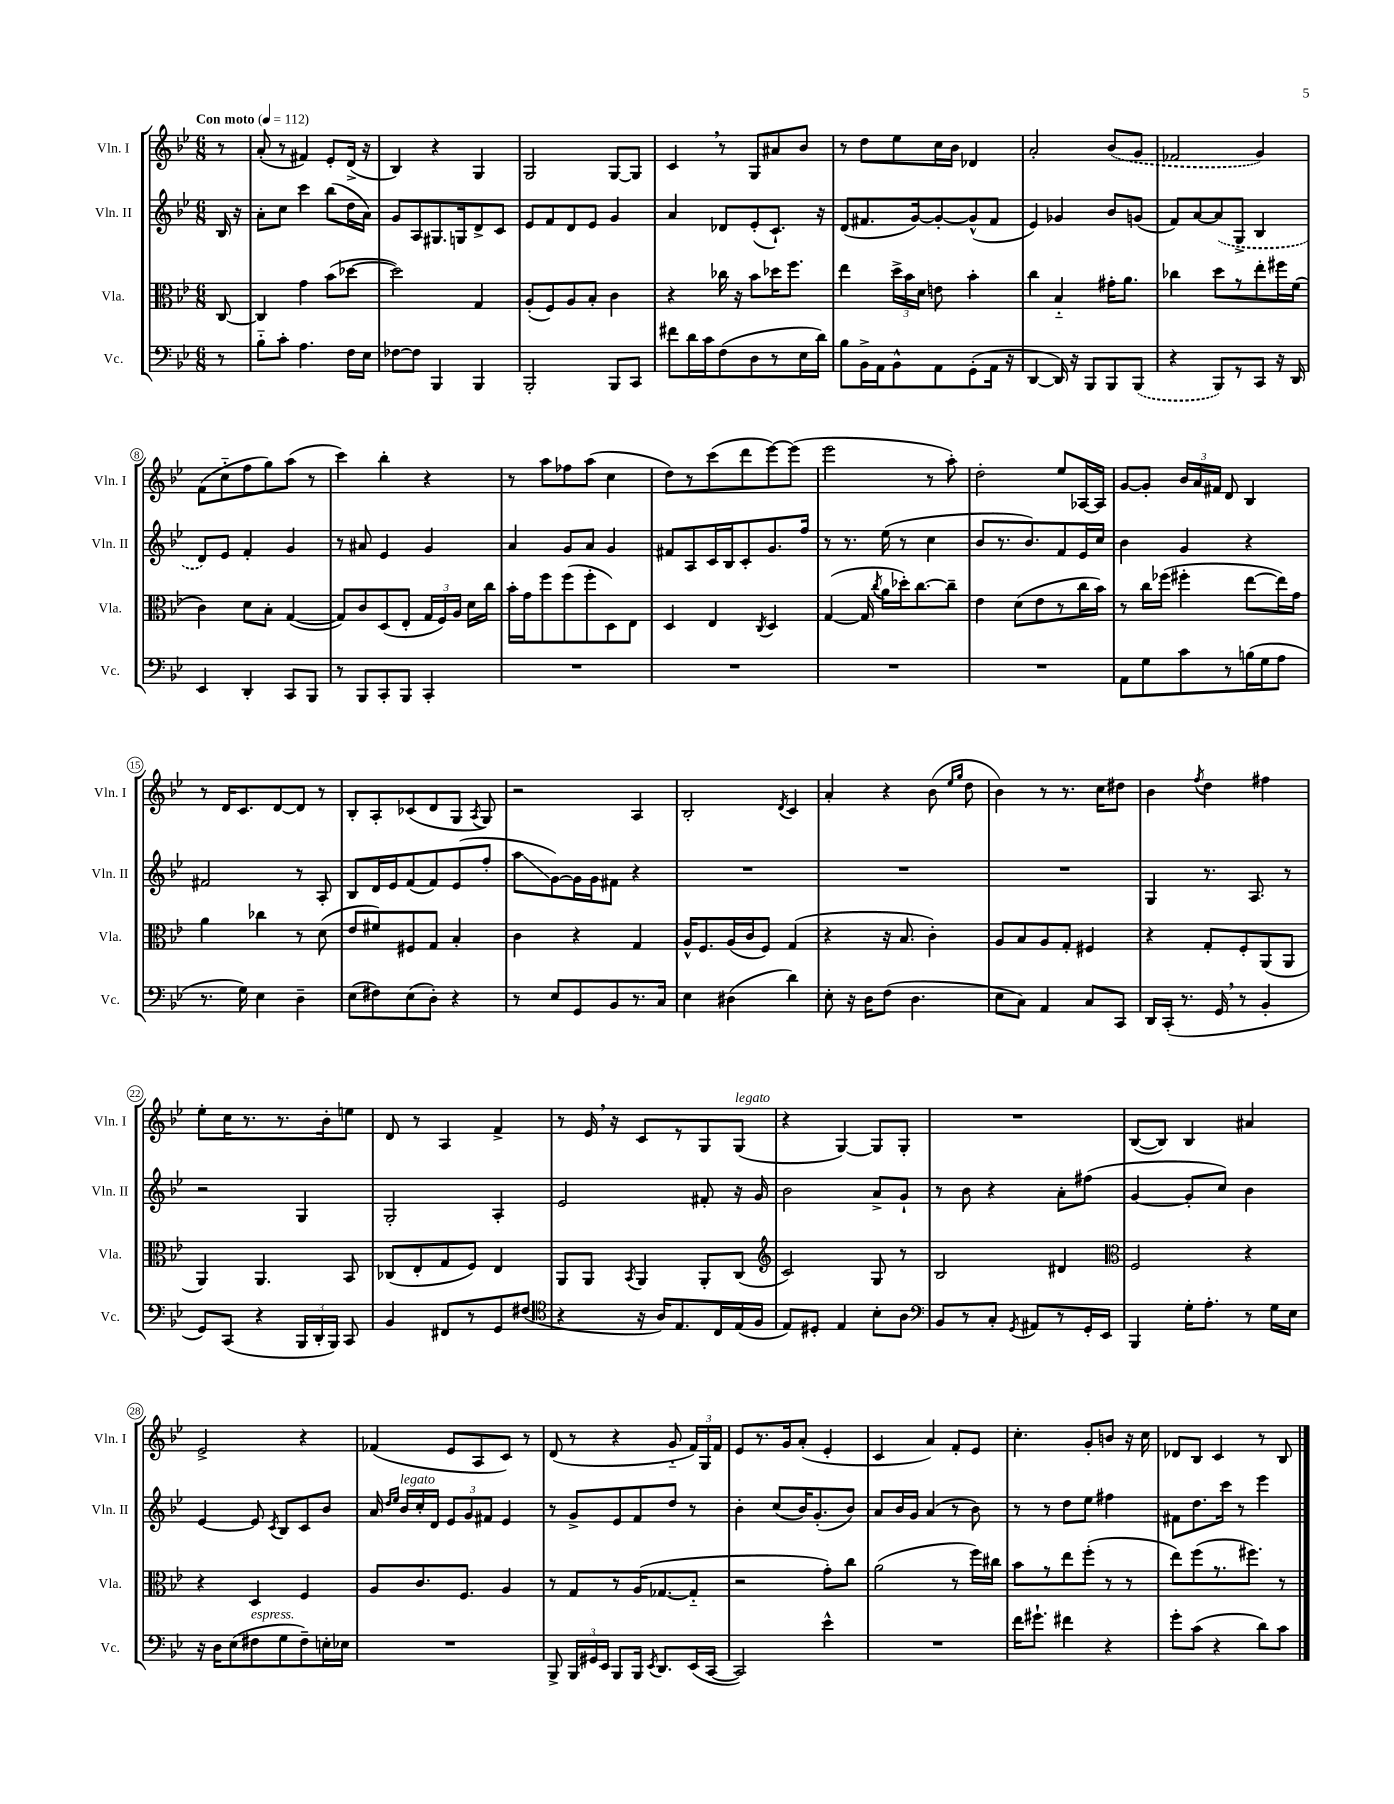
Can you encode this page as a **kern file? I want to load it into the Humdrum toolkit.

**kern	**kern	**kern	**kern
*staff4	*staff3	*staff2	*staff1
*clefF4	*clefC3	*clefG2	*clefG2
*k[b-e-]	*k[b-e-]	*k[b-e-]	*k[b-e-]
*M6/8	*M6/8	*M6/8	*M6/8
*MM112	*MM112	*MM112	*MM112
8r	[8C	16B-	8r
.	.	16r	.
=	=	=	=
8B-'~	4C]	8a'	(8a'
8c'	.	8cc	8r
4.A	4g	4ccc	4f#)
.	(8b-	(8bb-	8e-'
16F	[8dd-	16dd	(16d^
16E-	.	16a)	16r
=	=	=	=
[8F-	2dd-])	8g	4B-)
8F-]	.	8A	.
4BBB-	.	8.G#	4r
.	.	16G	.
4BBB-	4G	8d^	4G
.	.	8c	.
=	=	=	=
2BBB-'	(8A'	8e-	2G
.	8F)	8f	.
.	8A	8d	.
.	8B-'	8e-	.
8BBB-	4c	4g	[8G
8CC	.	.	8G]
=	=	=	=
8f#	4r	4a	4c
16d	.	.	.
16c	.	.	.
(8F	16cc-	8d-	8r
.	16r	.	.
8D	8b-	(8e-'	8G
8r	16dd-	8.c`)	8a#
.	8.ff	.	.
16E-	.	.	8b-
16d)	.	16r	.
=	=	=	=
8B-	4ee-	(8d	8r
16BB-^	.	8.f#	8dd
16AA	.	.	.
8BB-^^	24dd^	.	8ee-
.	24b-	.	.
.	.	[16g)	.
.	24d	.	.
8AA	8e	8g'_	16cc
.	.	.	16b-
(8GG'	4b-'	(8g^^]	4d-
16AA	.	8f#	.
16r	.	.	.
=	=	=	=
[4DD	4cc	4e-)	2a'
16DD])	4B-'~	4g-	.
16r	.	.	.
8BBB-	.	.	.
8BBB-	16g#'	8b-	(8b-
.	8.a	.	.
(8BBB-	.	(8g	8g
=	=	=	=
4r	4cc-	8f)	2f-
.	.	[8a	.
8BBB-)	8dd	(8a]	.
8r	8r	8G^	.
8CC	8ee-'	4B-	4g)
16r	16ff#	.	.
16DD	(16f	.	.
=	=	=	=
4EE-	4c)	8d)	(8f
.	.	8e-	8cc'~
4DD'	8d	4f'	8ff
.	8B-'	.	8gg)
8CC	([4G	4g	(8aa
8BBB-	.	.	8r
=	=	=	=
8r	8G])	8r	4ccc)
8BBB-	8c	8a#	.
8CC'	(8D	4e-	4bb-'
8BBB-	8E-'	.	.
4CC'	24G	4g	4r
.	24F)	.	.
.	24A	.	.
.	16d	.	.
.	16cc	.	.
=	=	=	=
2.r	16b-'	4a	8r
.	16g	.	.
.	8ff	.	8aa
.	(8ff	8g	8ff-
.	8ff'	8a	(8aa
.	8D)	4g	4cc
.	8E-	.	.
=	=	=	=
2.r	4D	8f#	8dd)
.	.	8A	8r
.	4E-	16c	(8ccc
.	.	16B-	.
.	.	8c'	8ddd
.	8qC	.	.
.	4D	8.g	[8eee-)
.	.	.	(8eee-]
.	.	16ff	.
=	=	=	=
2.r	([4G	8r	2eee-
.	.	8.r	.
.	16G]	.	.
.	8qcc	.	.
.	16a	(16ee-	.
.	16dd-')	8r	.
.	[8.cc	.	.
.	.	4cc	8r
.	8cc~]	.	8aa')
=	=	=	=
2.r	4e-	8b-	2dd'
.	.	8.r	.
.	(8d	.	.
.	.	8.b-)	.
.	8e-	.	.
.	8r	8f	8ee-
.	16cc	16e-	[16A-
.	16b-)	16cc	16A-]
=	=	=	=
8AA	8r	4b-	[8g
8G	16cc	.	8g']
.	(16ff-	.	.
8c	4ff#'	4g	24b-
.	.	.	24a
.	.	.	24f#
8r	.	.	8d
(16B	[8ee-	4r	4B-
16G	.	.	.
8A	16ee-])	.	.
.	16g	.	.
=	=	=	=
8.r	4a	2f#	8r
.	.	.	16d
16G)	.	.	8.c
4E-	4cc-	.	.
.	.	.	[8d
4D~	8r	8r	8d]
.	(8d	8A'	8r
=	=	=	=
(8E-	8e-	8B-	8B-'
8F#)	8f#)	16d	8A'
.	.	16e-	.
(8E-	8F#	(8f	(8c-
8D')	8G	8f)	8d
4r	4B-'	(8e-	8G
.	.	.	8qA
.	.	8ff'	8G)
=	=	=	=
8r	4c	8aa	2r
8E-	.	[8g)	.
8GG	4r	16g]	.
.	.	16g	.
8BB-	.	8f#	.
8.r	4G	4r	4A
16C	.	.	.
=	=	=	=
4E-	16A^^	2.r	2B-'
.	8.F	.	.
(4D#	(16A	.	.
.	16c	.	.
.	8F)	.	.
.	.	.	8qd
4d)	(4G	.	4c
=	=	=	=
8E-'	4r	2.r	4a'
16r	.	.	.
16D	.	.	.
(8F	16r	.	4r
.	8.B-	.	.
4.D	.	.	.
.	4c')	.	(8b-
.	.	.	16qqee-
.	.	.	16qqgg
.	.	.	8dd
=	=	=	=
8E-	8A	2.r	4b-)
8C)	8B-	.	.
4AA	8A	.	8r
.	8G'	.	8.r
8C	4F#	.	.
.	.	.	16cc
8CC	.	.	8dd#
=	=	=	=
16DD	4r	4G	4b-
(16CC'	.	.	.
8.r	.	.	.
.	.	.	8qff
.	8G'	8.r	4dd
16GG	.	.	.
8r	8F'	.	.
.	.	8.A	.
4BB-'	(8AA	.	4ff#
.	8AA	8r	.
=	=	=	=
8GG)	4AA)	2r	8ee-'
(8CC	.	.	16cc
.	.	.	8.r
4r	4.AA	.	.
.	.	.	8.r
24BBB-	.	4G	.
24DD'	.	.	.
.	.	.	16b-'
24BBB-)	.	.	.
8CC	8BB-	.	8ee
=	=	=	=
4BB-	(8C-	2G'	8d
.	8E-'	.	8r
8FF#	8G	.	4A
8r	8F)	.	.
8GG	4E-	4A'	4f^
(8F#	.	.	.
=	=	=	=
*clefC4	*	*	*
4r	8AA	2e-	8r
.	8AA	.	16e-
.	.	.	16r
.	8qBB-	.	.
16r	4AA	.	8c
16A)	.	.	.
8.E-	.	.	8r
.	8AA'	8f#'	8G
16C	.	.	.
(16E-	(8C	16r	(8G
16F	.	16g	.
=	=	=	=
*	*clefG2	*	*
8E-)	2c)	2b-	4r
8D#'	.	.	.
4E-	.	.	[4G)
8B-'	8G	8a^	8G]
8A	8r	8g`	8G'
=	=	=	=
*clefF4	*	*	*
8BB-	2B-	8r	2.r
8r	.	8b-	.
8C'	.	4r	.
8qGG	.	.	.
8AA#	.	.	.
8r	4d#	8a'	.
16GG'	.	(8ff#	.
16EE-	.	.	.
=	=	=	=
*	*clefC3	*	*
4BBB-	2F	[4g	([8B-
.	.	.	8B-])
16G'	.	8g']	4B-
8.A'	.	.	.
.	.	8cc)	.
8r	4r	4b-	4a#
16G	.	.	.
16E-	.	.	.
=	=	=	=
16r	4r	[4e-	2e-^
16D	.	.	.
(8E-	.	.	.
8F#	4D	8e-]	.
.	.	8qc	.
8G	.	8B-	.
8F#~)	4F	8c	4r
16E'	.	8b-	.
16E-	.	.	.
=	=	=	=
2.r	8A	16a	(4f-
.	.	16qqdd	.
.	.	16qqee-	.
.	.	16b-	.
.	8.c	16cc'	.
.	.	16d	.
.	.	12e-	8e-
.	8.F	.	.
.	.	12g	.
.	.	.	8A
.	.	12f#	.
.	4A	4e-	8c)
.	.	.	8r
=	=	=	=
8BBB-^	8r	8r	(8d
24BBB-	8G	8g^	8r
24GG#	.	.	.
24EE-	.	.	.
8BBB-	8r	8e-	4r
16BBB-	(16A	8f	.
8qEE-	.	.	.
8.DD	[8.G-	.	.
.	.	8dd	8g'~
(16EE-	8G-'~]	8r	24f)
.	.	.	24G
[16CC	.	.	.
.	.	.	24f
=	=	=	=
2CC])	2r	4b-'	8e-
.	.	.	8.r
.	.	(8cc	.
.	.	.	16g
.	.	16b-)	(8a'
.	.	(8.g'	.
4e-^^	8g')	.	4e-'
.	8cc	8b-)	.
=	=	=	=
2.r	(2a	8a	4c
.	.	16b-	.
.	.	16g	.
.	.	(4a	4a)
.	8r	8r	8f'
.	16ff)	8b-)	8e-
.	16cc#	.	.
=	=	=	=
16f	8b-	8r	4.cc'
8.g#`	.	.	.
.	8r	8r	.
4f#	8ee-	8dd	.
.	(8ff'	8ee-	8g'
4r	8r	4ff#	8b
.	8r	.	16r
.	.	.	16cc
=	=	=	=
8g'	8ee-)	8f#	8d-
(8c	(8ff	8.dd	8B-
4r	8.r	.	4c
.	.	16ccc	.
.	.	8r	.
.	8.ff#)	.	.
8d)	.	4eee-	8r
8c	8r	.	8B-
==	==	==	==
*-	*-	*-	*-
